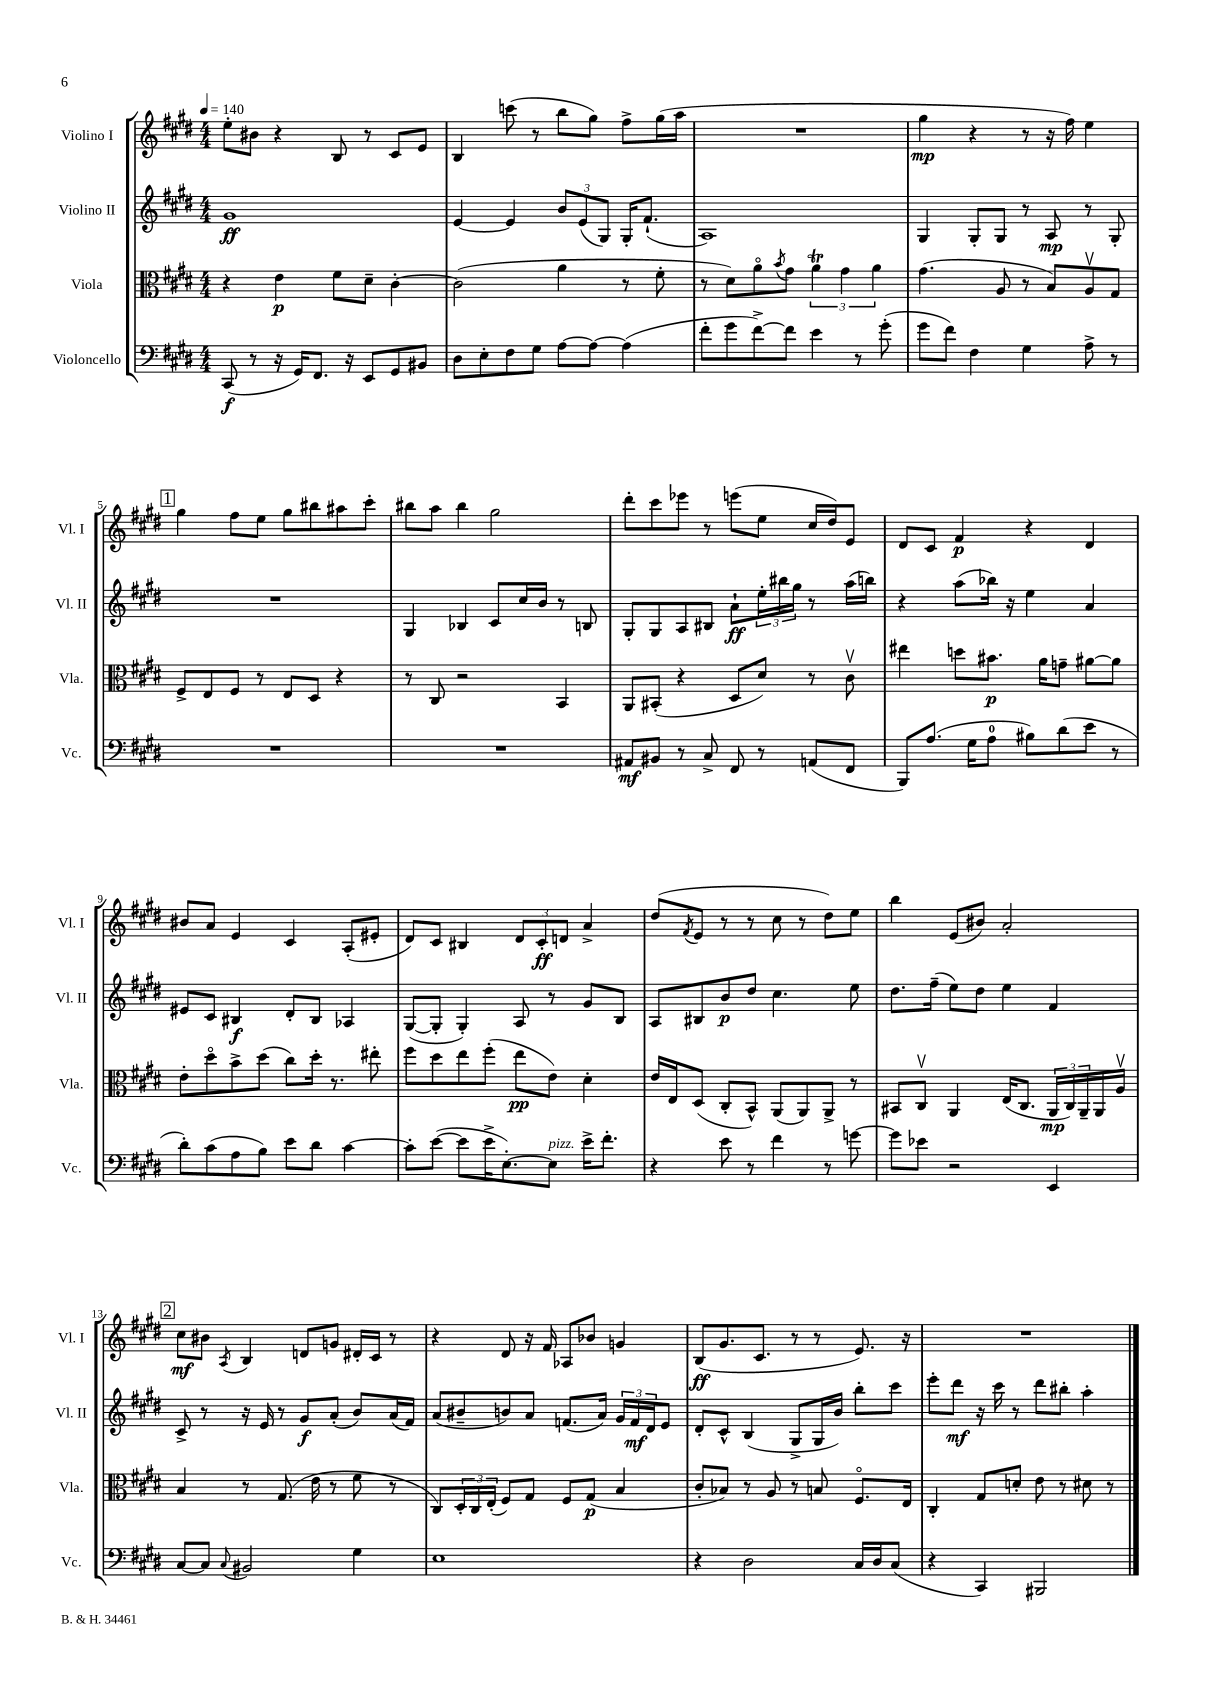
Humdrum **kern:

**kern	**kern	**kern	**kern
*staff4	*staff3	*staff2	*staff1
*clefF4	*clefC3	*clefG2	*clefG2
*k[f#c#g#d#]	*k[f#c#g#d#]	*k[f#c#g#d#]	*k[f#c#g#d#]
*M4/4	*M4/4	*M4/4	*M4/4
*MM140	*MM140	*MM140	*MM140
(8CC#/	4r	1g#	8ee'\L
8r	.	.	8b#\J
16r	4e\	.	4r
16GG#/LK)	.	.	.
8.FF#/J	.	.	.
.	8f#\L	.	8B/
16r	.	.	.
8EE/L	8d#~\J	.	8r
8GG#/	[4c#'\	.	8c#/L
8BB#/J	.	.	8e/J
=	=	=	=
8D#\L	(2c#\]	[4e/	4B/
8E'\	.	.	.
8F#\	.	4e/]	(8ccc\
8G#\J	.	.	8r
[8A\L	4a\	12b/L	8bb\L
.	.	(12e/	.
8A\_J	.	.	8gg#\J)
.	.	12G#/J)	.
(4A\]	8r	16G#'/LK	8ff#^\L
.	.	(8.f#`/J	.
.	8f#'\	.	(16gg#\L
.	.	.	16aa\JJ
=	=	=	=
8f#'\L	8r	1A)	1r
8g#\	8d#\L)	.	.
[8f#^\)	8ao\	.	.
.	8qb/	.	.
8f#\]J	8g#\J	.	.
4e\	6a\	.	.
.	6g#\	.	.
8r	.	.	.
.	6a\	.	.
(8g#'\	.	.	.
=	=	=	=
8g#\L	(4.g#\	4G#/	4gg#\
8f#\J)	.	.	.
4F#\	.	8G#'/L	4r
.	8A/	8G#/J	.
4G#\	8r	8r	8r
.	8B/L)	8A/	16r
.	.	.	16ff#\)
8A^\	8Av/	8r	4ee\
8r	8G#/J	8G#'/	.
=	=	=	=
1r	8F#^/L	1r	4gg#\
.	8E/	.	.
.	8F#/J	.	8ff#\L
.	8r	.	8ee\J
.	8E/L	.	8gg#\L
.	8D#/J	.	8bb#\
.	4r	.	8aa#\
.	.	.	8ccc#'\J
=	=	=	=
1r	8r	4G#/	8bb#\L
.	8C#/	.	8aa\J
.	2r	4B-/	4bb#\
.	.	8c#/L	2gg#\
.	.	16cc#/L	.
.	.	16b/JJ	.
.	4BB/	8r	.
.	.	8B/	.
=	=	=	=
8AA#/L	8AA/L	8G#'/L	8ddd#'\L
8BB#/J	(8BB#'/J	8G#/	8ccc#\
8r	4r	8A/	8eee-\J
8C#^/	.	8B#/J	8r
8FF#/	8D#/L	8a`\L	(8eee\L
8r	8d#/J)	24ee'\L	8ee\J
.	.	24bb#\	.
.	.	24gg#\JJ	.
(8AA/L	8r	8r	16cc#/LL
.	.	.	16dd#/J)
8FF#/J	8c#v\	(16aa\LL	8e/J
.	.	16bb\JJ)	.
=	=	=	=
8BBB/L)	4ee#\	4r	8d#/L
(8.A/J	.	.	8c#/J
.	8dd\L	(8aa\L	4f#/
16G#\LK	.	.	.
8A\J	8.b#\J	16bb-\Jk)	.
.	.	16r	.
8B#\L)	.	4ee\	4r
.	16a\LK	.	.
(8d#\	8g~\J	.	.
8e\J	[8a#\L	4a/	4d#/
8r	8a#\]J	.	.
=	=	=	=
8d#'\L)	8e'\L	8e#/L	8b#/L
(8c#\	8dd#o\	8c#/J	8a/J
8A\	8b^\	4B#/	4e/
8B\J)	(8dd#\J	.	.
8e\L	8cc#\L)	8d#'/L	4c#/
8d#\J	16dd#'\Jk	8B#/J	.
.	8.r	.	.
[4c#\	.	4A-/	(8A'/L
.	8ee#'\	.	8e#'/J
=	=	=	=
8c#'\]L	8ff#\L	([8G#/L	8d#/L)
([8e\J	8dd#\	8G#'/]J	8c#/J
8e\]L	8ee\	4G#'/)	4B#/
16e^\K	(8ff#'\J	.	.
[8.E'\)	.	.	.
.	8ee\L	8A/	12d#/L
.	.	.	12c#'/
8E\]J	8e\J)	8r	.
.	.	.	12d/J
16e^\LK	4d#'\	8g#/L	4a^/
8.f#'\J	.	.	.
.	.	8B/J	.
=	=	=	=
4r	16e/LL	8A/L	(8dd#/L
.	16E/J	.	.
.	.	.	8qf#/
.	(8D#/J	8B#/	8e/J
8e\	8C#'/L	8b/	8r
8r	8BB^^/J)	8dd#/J	8r
4f#\	(8AA/L	4.cc#\	8cc#\
.	8AA/)	.	8r
8r	8AA^/J	.	8dd#\L)
[8g\	8r	8ee\	8ee\J
=	=	=	=
8g\]L	8BB#/L	8.dd#\L	4bb\
8e-\J	8C#v/J	.	.
.	.	(16ff#~\Jk	.
2r	4AA/	8ee\L)	(8e/L
.	.	8dd#\J	8b#/J)
.	(16E/LK	4ee\	2a'/
.	8.C#/J	.	.
4EE/	24AA/LL	4f#/	.
.	24C#/)	.	.
.	24AA~/	.	.
.	16AA/	.	.
.	16Av/JJ	.	.
=	=	=	=
[8C#/L	4B/	8c#^/	8cc#\L
8C#/]J	.	8r	8b#\J
8qqC#/	.	.	8qA/
2BB#/	8r	16r	4B/
.	.	16e/	.
.	(8.G#/	8r	.
.	.	8g#/L	8d/L
.	16e\	.	.
.	8r	(8a'/J	8g/J
4G#\	8f#\	8b/L)	16d#'/LL
.	.	.	16c#/JJ
.	8r	(16a/L	8r
.	.	16f#/JJ)	.
=	=	=	=
1E	8C#/L)	(8a/L	4r
.	24D#'/L	8b#~/	.
.	24C#/	.	.
.	(24E'/JJ	.	.
.	8F#/L)	8b/)	8d#/
.	8G#/J	8a/J	16r
.	.	.	16f#/
.	8F#/L	(8.f/L	8A-/L
.	(8G#/J	.	8b-/J
.	.	16a/Jk)	.
.	4B/	24g#/LL	4g/
.	.	24f/	.
.	.	24d#/J	.
.	.	8e/J	.
=	=	=	=
4r	8c#'/L	8d#'/L	(8B/L
.	8B-/J)	8c#^^/J	8.g#/
2D#\	8r	(4B/	.
.	.	.	8.c#/J
.	8A/	.	.
.	8r	8G#^/L	8r
.	8B/	16G#/L	8r
.	.	16b/JJ)	.
16C#/LL	8.F#o/L	8bb'\L	8.e/)
16D#/J	.	.	.
(8C#/J	.	8ccc#\J	.
.	16E/Jk	.	16r
=	=	=	=
4r	4C#'/	8eee'\L	1r
.	.	8ddd#\J	.
4CC#/)	8G#/L	16r	.
.	.	16ccc#\	.
.	8d'/J	8r	.
2BBB#/	8e\	8ddd#\L	.
.	8r	8bb#'\J	.
.	8d#\	4aa'\	.
.	8r	.	.
==	==	==	==
*-	*-	*-	*-
